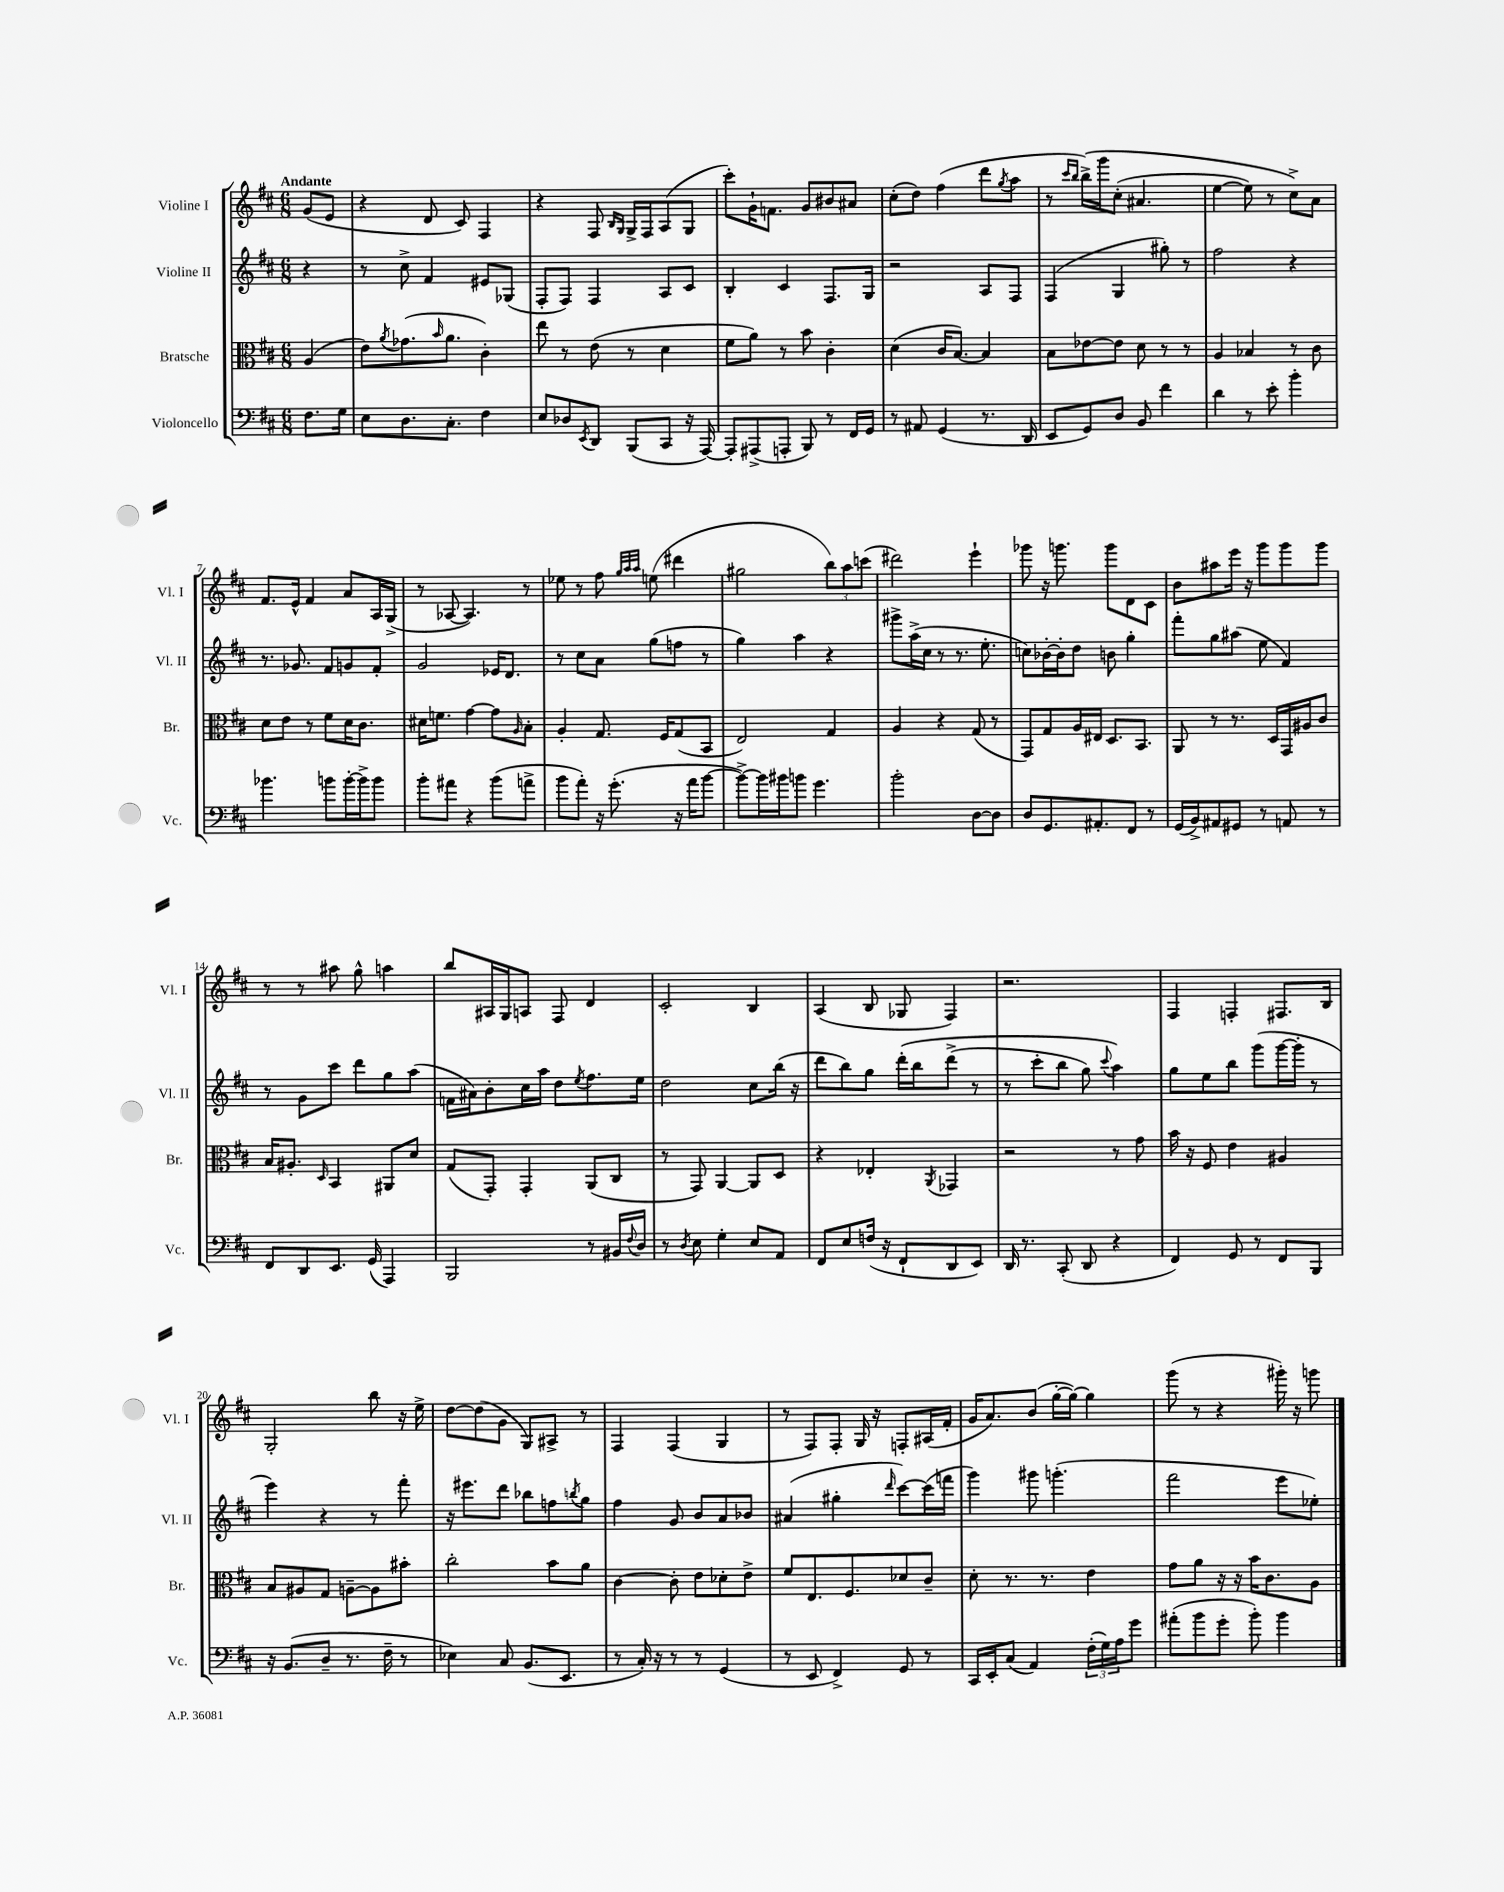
<<
\new StaffGroup <<
\new Staff = "s0" \with { instrumentName = "Violine I" shortInstrumentName = "Vl. I" } {
    \clef treble \key d \major \numericTimeSignature \time 6/8 \partial 4 \tempo "Andante"
    g'8( e'8 |
    r4 d'8 cis'8) fis4 |
    r4 fis8 \grace { b16 g16 } g16-> fis16 a8( g8 |
    cis'''8-.) g'16-! f'8. g'8 bis'8 ais'8 |
    cis''8-.( d''8) fis''4( d'''8 \acciaccatura { g''8 } a''8 |
    r8 \grace { cis'''16 b''16 } b''16->)\( g'''16 cis''8-.( ais'4. |
    e''4~ e''8) r8 cis''8->\) a'8 |
    fis'8. e'16-^ fis'4 a'8 a16 g16->( |
    r8 aes8~ aes4.) r8 |
    ees''8 r8 fis''8 \grace { g''32 a''32 a''32 } e''8( dis'''4 |
    gis''2 \tuplet 3/2 { b''8) a''8 c'''8( } |
    dis'''2) e'''4-! |
    ges'''8 r16 g'''8. g'''8 d'8 cis'8 |
    b'8 ais''8 e'''16 r16 g'''8 g'''8 g'''8 |
    r8 r8 ais''8 g''8-^ a''4 |
    b''8 ais16 g16 a8 fis8 d'4 |
    cis'2-. b4 |
    a4( b8 ges8 fis4) |
    r2. |
    fis4 f4-. fis8. b16 |
    g2-. b''8 r16 e''16-> |
    d''8~ d''8( g'8 g8) ais8-> r8 |
    fis4 fis4( g4 |
    r8 fis8) fis8-. g16 r16 f8-. ais16( fis'16-. |
    g'16 a'8.) b'8( g''16~-. g''16~) g''4 |
    g'''8( r8 r4 gis'''16-.) r16 g'''8 \bar "|." |
}
\new Staff = "s1" \with { instrumentName = "Violine II" shortInstrumentName = "Vl. II" } {
    \clef treble \key d \major \numericTimeSignature \time 6/8 \partial 4
    r4 |
    r8 cis''8-> fis'4 eis'8 ges8( |
    fis8-. fis8) fis4 a8 cis'8 |
    b4-. cis'4 fis8. g16 |
    r2 a8 fis8 |
    fis4( g4 gis''8-.) r8 |
    fis''2 r4 |
    r8. ges'8. fis'8 g'8 fis'8-. |
    g'2 ees'16 d'8. |
    r8 cis''8 a'8 g''8( f''8 r8 |
    g''4) a''4 r4 |
    gis'''8-> a''16->( cis''16 r8 r8. e''8.-. |
    c''8) bes'16~-. bes'16-. d''8 b'8 g''4-. |
    fis'''8-. g''8 ais''8( e''8 fis'4) |
    r8 g'8 cis'''8 d'''8 g''8 a''8( |
    f'16 ais'16) b'8-. cis''16 a''16 d''8 \acciaccatura { e''8 } fis''8. e''16 |
    d''2 cis''8 b''16( r16 |
    d'''8 b''8) g''8 d'''16-.\( b''16 d'''8->( r8 |
    r8 cis'''8-. b''8 g''8) \appoggiatura { cis'''8 } a''4\) |
    g''8 e''8 b''8 g'''8( g'''16~ g'''16-. r8 |
    e'''4) r4 r8 fis'''8-. |
    r16 eis'''8. d'''8 bes''8 f''8 \acciaccatura { b''8 } g''8 |
    fis''4 g'8 b'8 a'8 bes'8 |
    ais'4( gis''4-. \grace { d'''16 } cis'''8~) cis'''16( f'''16 |
    g'''4) gis'''8 g'''4.-.( |
    fis'''2 e'''8 ees''8-.) \bar "|." |
}
\new Staff = "s2" \with { instrumentName = "Bratsche" shortInstrumentName = "Br." } {
    \clef alto \key d \major \numericTimeSignature \time 6/8 \partial 4
    a4( |
    e'8) \acciaccatura { a'8 } ges'8.( \grace { b'16 } a'8. cis'4-.) |
    e''8 r8 e'8( r8 d'4 |
    fis'8 a'8) r8 b'8 cis'4-. |
    d'4( cis'16 b8.~) b4 |
    b8 ees'8~ ees'8 d'8 r8 r8 |
    a4 bes4 r8 cis'8 |
    d'8 e'8 r8 fis'8 d'16 cis'8. |
    dis'16 f'8. g'4~ g'8 \grace { a16 } b8-. |
    a4-. g8. fis16 g8( b,8 |
    e2) g4 |
    a4 r4 g8( r8 |
    g,8) g8 a16 eis16 d8. b,8. |
    a,8 r8 r8. d16 g,16 ais16 cis'8 |
    b16 ais8.-. \grace { d16 } b,4 ais,8 d'8 |
    g8( g,8-.) g,4-. a,8( cis8 |
    r8 g,8) a,4~ a,8 d8 |
    r4 ees4-. \acciaccatura { a,8 } ges,4 |
    r2 r8 g'8 |
    b'16 r16 fis8 e'4 ais4 |
    b8 ais8 g8 a8~-- a8 bis'8-. |
    cis''2-. b'8 a'8 |
    cis'4~ cis'8-. e'8 des'8-. e'8-> |
    fis'8 e8. fis8. des'8 cis'8-- |
    d'8-. r8. r8. e'4 |
    g'8 a'8 r16 r16 b'16 cis'8. a8 \bar "|." |
}
\new Staff = "s3" \with { instrumentName = "Violoncello" shortInstrumentName = "Vc." } {
    \clef bass \key d \major \numericTimeSignature \time 6/8 \partial 4
    fis8. g16 |
    e8 d8. cis8.-. fis4 |
    e8 des8 \acciaccatura { e,8 } d,8 b,,8( cis,8 r16 a,,16~) |
    a,,8-. ais,,8->( a,,8-. b,,8) r8 fis,16 g,16 |
    r8 ais,8 g,4( r8. d,16 |
    e,8 g,8) d8 b,8 fis'4 |
    d'4 r8 e'8-. b'4-. |
    bes'4. b'8 b'16~-. b'16-> b'8 |
    b'8-. ais'8 r4 b'8( a'8-> |
    b'8 a'8-.) r16 g'8.-.( r16 a'16 b'8~ |
    b'8~->) b'16 bis'16 b'8 g'4. |
    b'2-. d8~ d8 |
    d8 g,8. ais,8.-. fis,8 r8 |
    g,16( b,16->) ais,8 gis,8 r8 a,8 r8 |
    fis,8 d,8 e,8. g,16( a,,4) |
    b,,2 r8 bis,16 \appoggiatura { fis8 } d16 |
    r8 \acciaccatura { d8 } e8 g4-. e8 a,8 |
    fis,8 e8 f16( r16 fis,8-! d,8 e,8) |
    d,16 r8. cis,8-.( d,8 r4 |
    fis,4) g,8 r8 fis,8 b,,8 |
    r16 b,8.( d8-- r8. fis16-- r8 |
    ees4) cis8 b,8.( e,8. |
    r8 cis16-.) r16 r8 r8 g,4( |
    r8 e,8 fis,4->) g,8 r8 |
    cis,16 e,16-. cis8( a,4) \tuplet 3/2 { fis16-.( g16) a16 } g'8 |
    ais'8-.( b'8 g'8-. b'8-.) b'4 \bar "|." |
}
>>
>>
